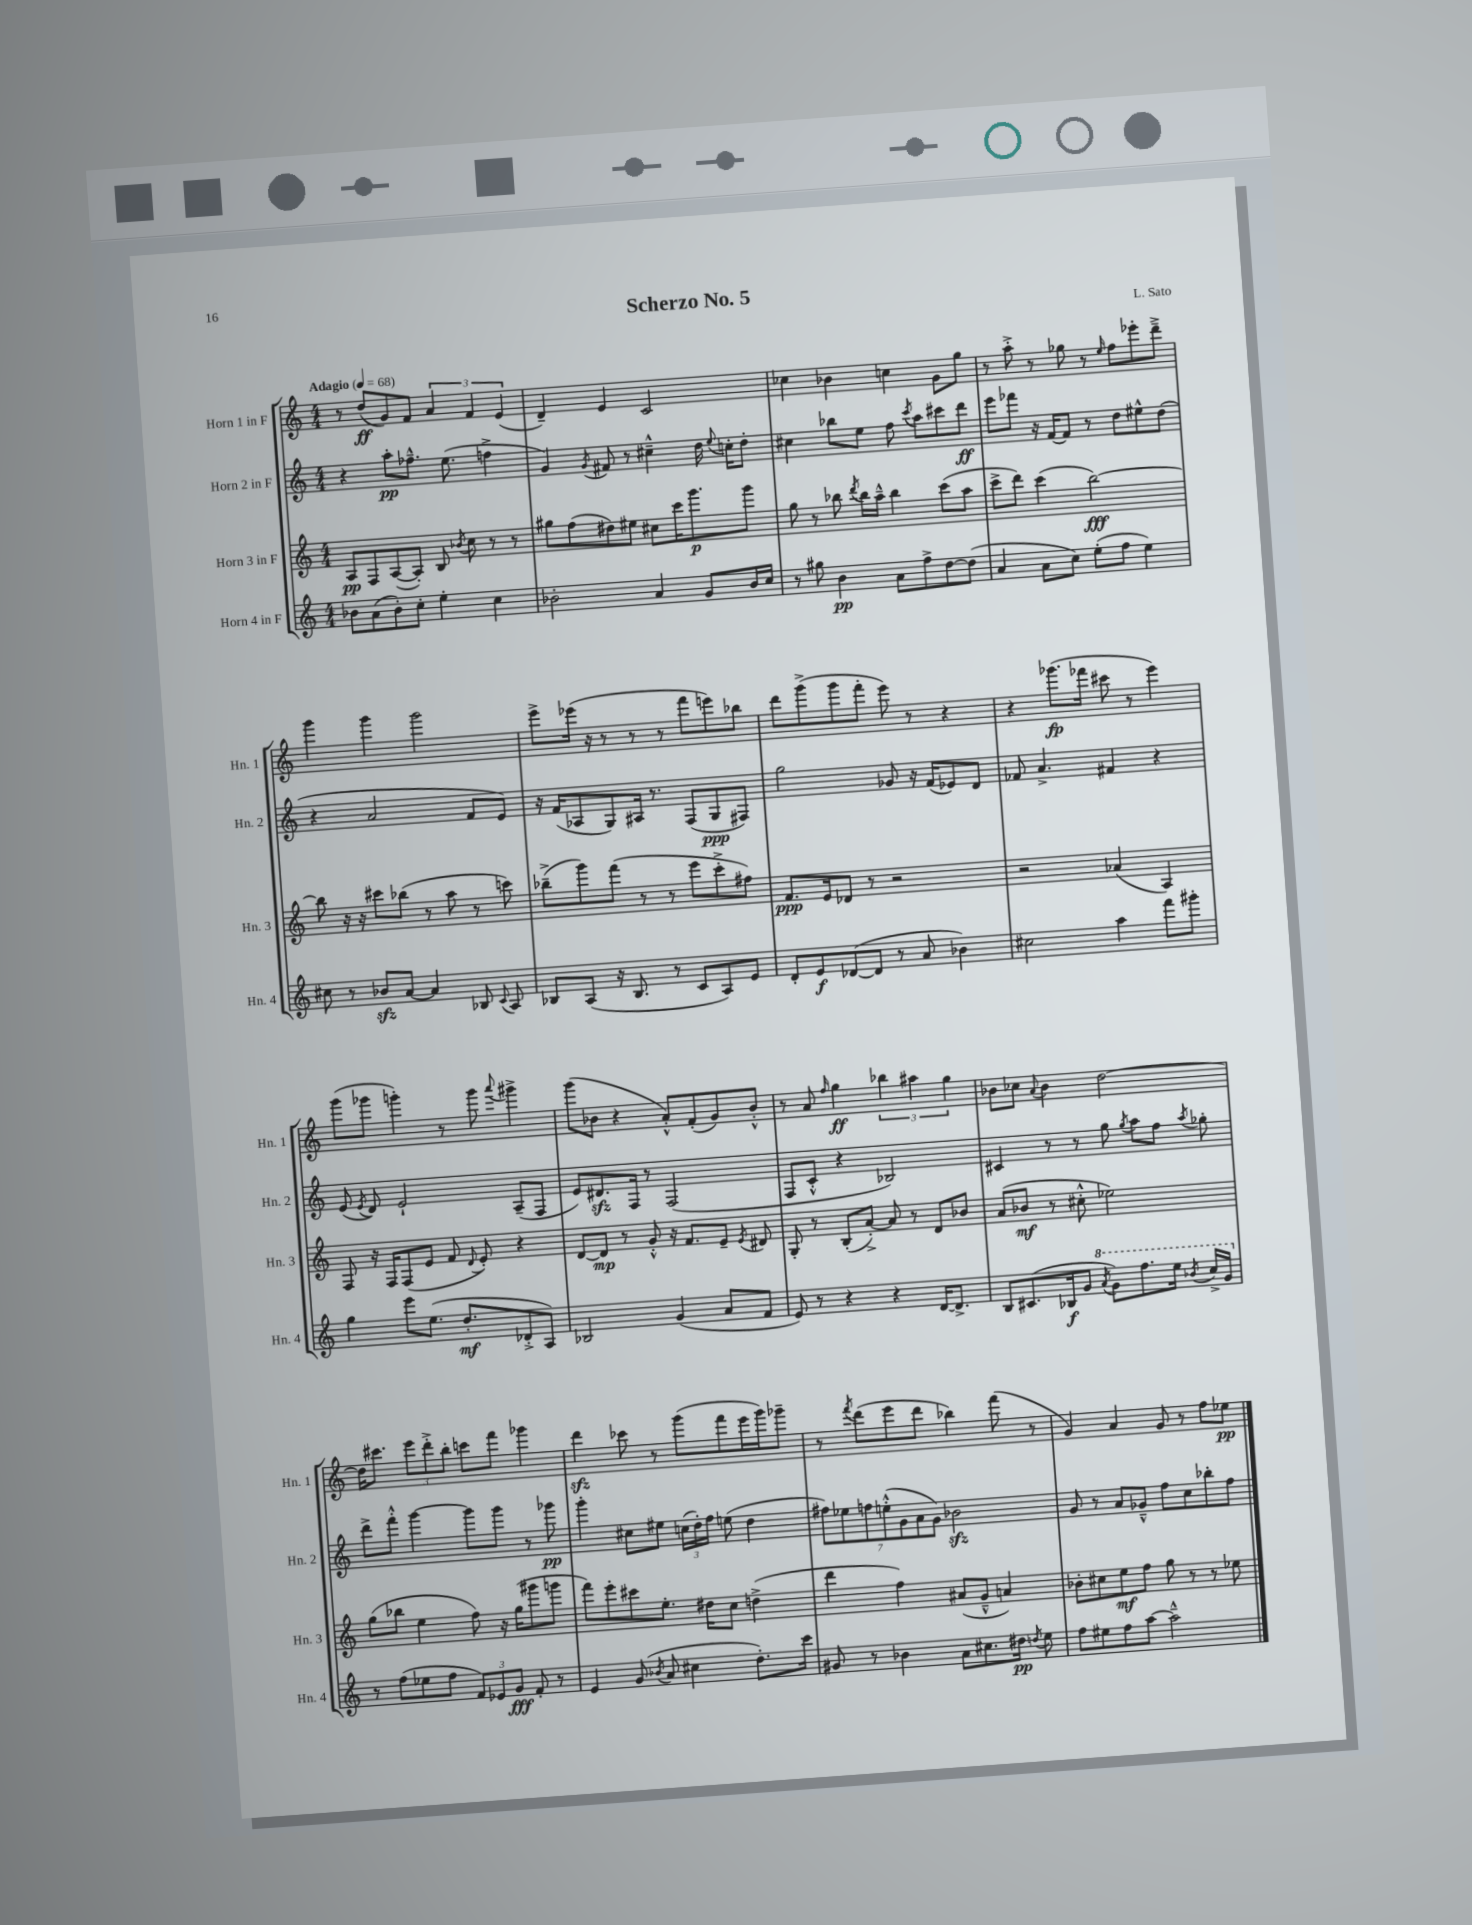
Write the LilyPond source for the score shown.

\header { title = "Scherzo No. 5" composer = "L. Sato" }
<<
\new StaffGroup <<
\new Staff = "s0" \with { instrumentName = "Horn 1 in F" shortInstrumentName = "Hn. 1" } {
    \clef treble \key c \major \numericTimeSignature \time 4/4 \tempo "Adagio" 4 = 68
    \autoBeamOff r8 d''8[\ff( g'8) f'8] \tuplet 3/2 { a'4 f'4 e'4( } |
    d'4--) e'4 c'2 |
    ces''4 bes'4 c''4 g'8[ g''8] |
    r8 a''8-.-> r8 ges''8 r8 \grace { e''16 } f''8[ ees'''8-. d'''8]---> |
    g'''4 g'''4 g'''2 |
    e'''8[-> ees'''16]( r16 r8 r8 r8 f'''8[ e'''8) bes''8] |
    d'''8[ g'''8->( g'''8 f'''8]-. e'''8) r8 r4 |
    r4 ges'''8.[\fp( fes'''16] cis'''8 r8 e'''4) |
    g'''8[( ges'''8] g'''4-.) r8 g'''8 \appoggiatura { a'''8 } gis'''4-> |
    g'''8[( bes'8] r4 a'8[-.-^) f'8-.( g'8) bes'8]-.-^ |
    r8 a'8 \grace { f''16 } g''4\ff \tuplet 3/2 { bes''4 ais''4 g''4 } |
    bes'8[ ces''8] \appoggiatura { a'8 } bes'4 d''2~ |
    d''16[ cis'''8.] \tuplet 3/2 { e'''8[ d'''8-.-> b''8]-. } c'''8[ f'''8] ges'''4 |
    d'''4\sfz ces'''8 r8 g'''8[( f'''8 e'''16 g'''16) ges'''8]-- |
    r8 \acciaccatura { f'''8 } d'''8[( e'''8 d'''8] bes''4) f'''8( r8 |
    g'4) a'4 g'8 r8 f''8[ ees''8]\pp \bar "|." |
}
\new Staff = "s1" \with { instrumentName = "Horn 2 in F" shortInstrumentName = "Hn. 2" } {
    \clef treble \key c \major \numericTimeSignature \time 4/4
    \autoBeamOff r4 a''8[-.\pp fes''8.]---^ e''8.( f''4-> |
    g'4) \acciaccatura { g'8 } fis'8 r8 cis''4---^ d''16 \appoggiatura { e''8 } c''16[-. d''8]-. |
    cis''4 bes''8[ e''8] f''8 \acciaccatura { c'''8 } a''8[ cis'''8 d'''8]\ff |
    e'''8[ fes'''8] r16 f'16[~ f'8] r8 d''8[ eis''8-^ d''8]( |
    r4 a'2 f'8[ e'8]) |
    r16 f'16[( aes8 g8) ais16] r8. f8[( g8\ppp fis8]) |
    g''2 ges'8 r16 f'16[( ees'8) d'8] |
    fes'8 a'4.-> fis'4 r4 |
    e'8( \acciaccatura { e'8 } d'8) e'2-! a8[--( f8] |
    e'8[) dis'8.\sfz f16] r8 f2( |
    f8[ c'8]-.-^ r4 bes2) |
    cis'4 r8 r8 g''8 \acciaccatura { g''8 } a''8[ f''8] \acciaccatura { a''8 } ges''8-. |
    d'''8[-> f'''8]-.-^ g'''4~ g'''8[ g'''8] r8 ges'''8\pp |
    g'''4-. cis''8[ eis''8] \tuplet 3/2 { c''16[( d''16-.) f''16] } e''8( d''4 |
    \tuplet 7/4 { fis''8[) ees''8 f''8 e''8-.-^( g'8 a'8 g'8]) } bes'2\sfz |
    g'8 r8 a'8[ ges'8]---^ f''8[ c''8 bes''8-. f''8] \bar "|." |
}
\new Staff = "s2" \with { instrumentName = "Horn 3 in F" shortInstrumentName = "Hn. 3" } {
    \clef treble \key c \major \numericTimeSignature \time 4/4
    \autoBeamOff a8[\pp f8 a8~( a8]-.) b8 \acciaccatura { bes'8 } c''8 r8 r8 |
    gis''8[ f''8( dis''8) eis''8] cis''8[ c'''16 g'''8.\p g'''8] |
    g''8 r8 bes''8 \acciaccatura { d'''8 } bes''16[ a''16]---^ bes''4 c'''8[( a''8] |
    c'''8[-> d'''8]) c'''4( b''2~\fff) |
    b''8 r16 r16 cis'''8[ bes''8]( r8 a''8 r8 c'''8) |
    bes''8[--->( g'''8) f'''8]( r8 r8 e'''8[ c'''8-.-> fis''8]) |
    f'8.[\ppp e'16 des'8] r8 r2 |
    r2 aes'4( a4) |
    f8 r16 f16[ f8( e'8] f'8 \appoggiatura { d'8 } e'8-.) r4 |
    d'8[~ d'8]\mp r8 g'8-.-^ r16 f'8.[ e'8]-- \acciaccatura { e'8 } dis'8 |
    g8-. r8 b8[-.( a'8]~-.->) a'8 r8 d'8[ bes'8] |
    a'8[( bes'8]\mf r8 cis''8-.-^ ees''2) |
    g''8[( bes''8] e''4 f''8) r16 g''16[( gis'''8 g'''8] |
    f'''8[) e'''8-. cis'''8 e''8.]-. dis''16[ c''8] d''4->( |
    d'''4 f''4) ais'8[( g'8]---^ a'4) |
    bes'8[-. cis''8 e''8\mf f''8] g''8 r8 r8 ees''8 \bar "|." |
}
\new Staff = "s3" \with { instrumentName = "Horn 4 in F" shortInstrumentName = "Hn. 4" } {
    \clef treble \key c \major \numericTimeSignature \time 4/4
    \autoBeamOff bes'8[ a'8( bes'8-.) c''8]-. e''4-. c''4 |
    bes'2-. a'4 g'8[ bes'16 c''16] |
    r8 gis''8 b'4\pp a'8[ f''8-> d''8~ d''8]( |
    a'4 a'8[ c''8]) e''8[-.( f''8] e''4) |
    cis''8 r8 bes'8[\sfz a'8]~ a'4 bes8 \appoggiatura { c'8 } a8 |
    bes8[ a8]( r16 bes8. r8 c'8[ a8) e'8] |
    d'8[-. e'8\f des'8~( des'8] r8 a'8 bes'4) |
    cis''2 a''4 f'''8[ gis'''8]-. |
    g''4 e'''8[ e''8.]( d''8.[-.\mf des'8-.-> a8]) |
    bes2 g'4( a'8[ f'8] |
    e'8) r8 r4 r4 d'16[~ d'8.]-> |
    b8[ cis'8.( bes16\f g'8] \ottava #1 \acciaccatura { a''8 } g''8[) f'''8. e'''16] \acciaccatura { bes''8 } c'''16[-> g''16] \ottava #0 |
    r8 f''8[( ees''8 f''8] \tuplet 3/2 { f'8[) ees'8 g'8]\fff } f'8-. r8 |
    e'4 g'8( \acciaccatura { bes'8 } a'8 cis''4 d''8.[-.) c'''16] |
    gis'8 r8 bes'4 a'8[ cis''8. dis''16]\pp \acciaccatura { d''8 } e''8 |
    f''8[ eis''8 f''8 a''8]~ a''2---^ \bar "|." |
}
>>
>>
\layout { \context { \Score \remove "Bar_number_engraver" } }
